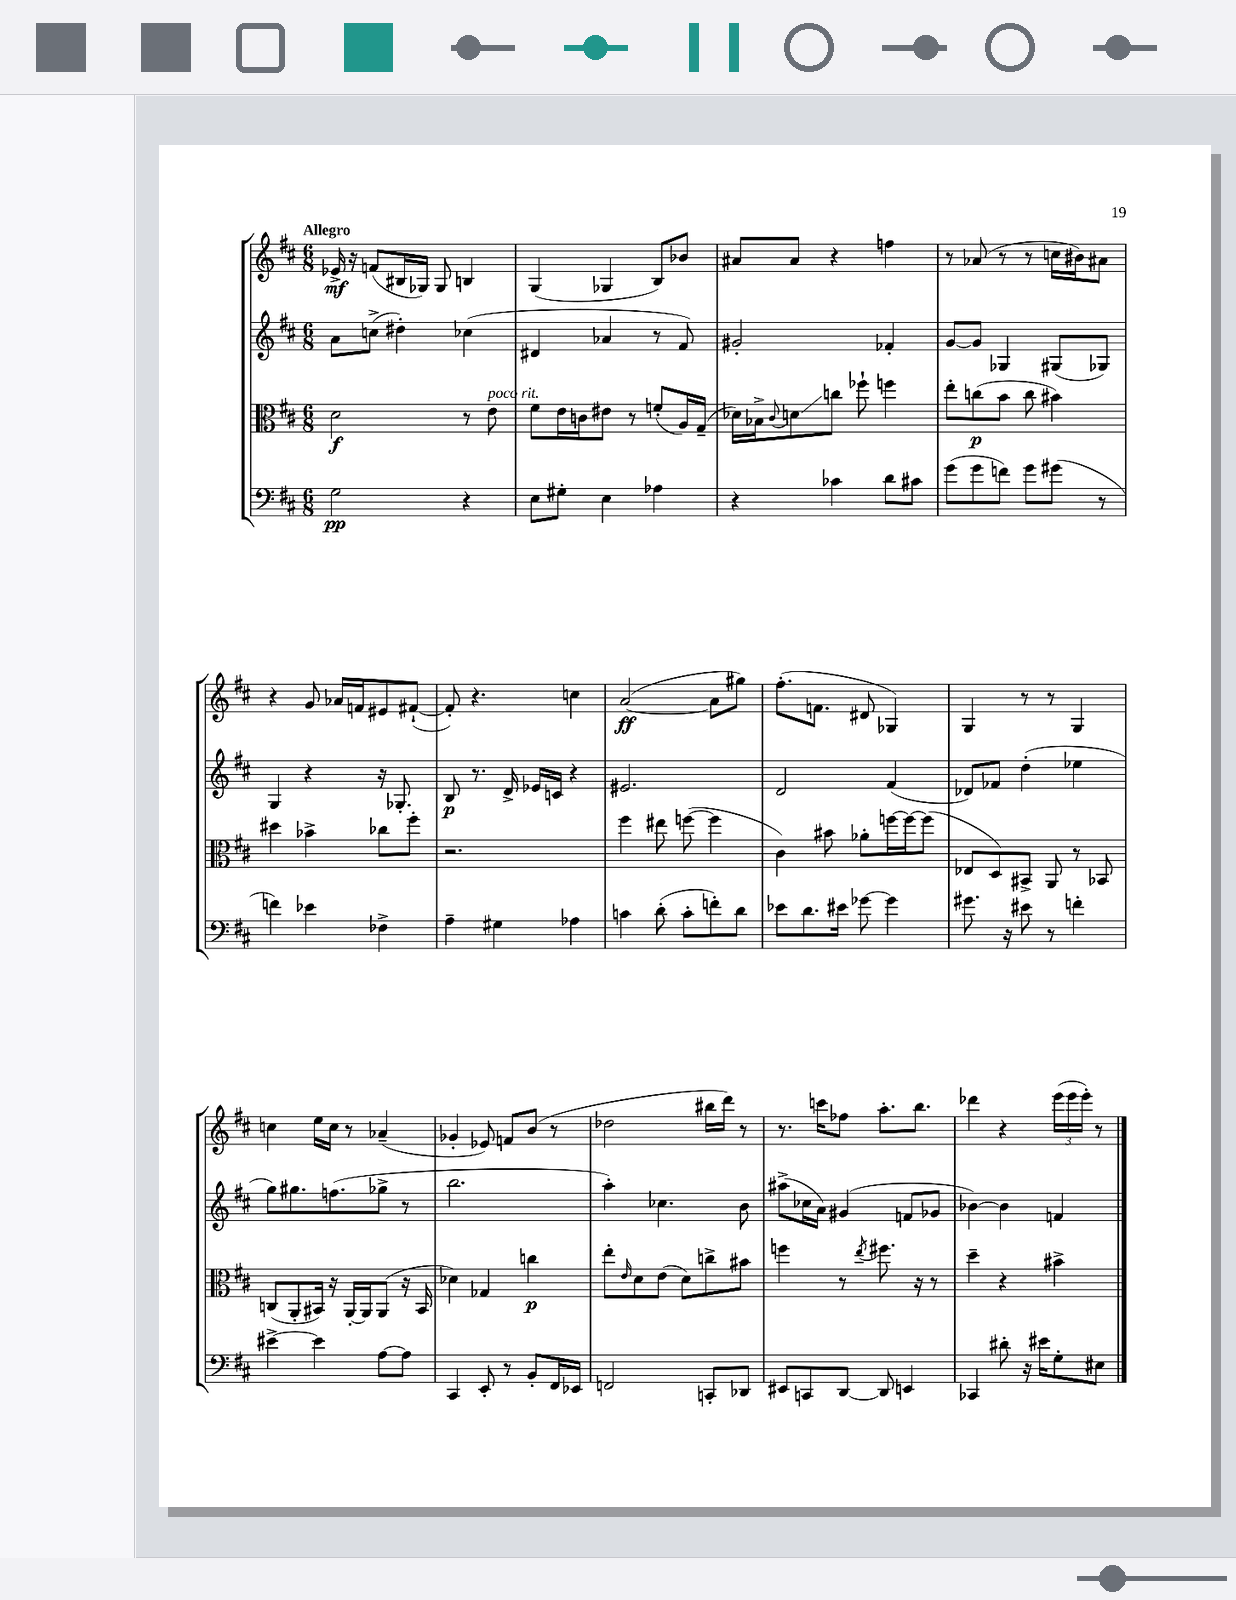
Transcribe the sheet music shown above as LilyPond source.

<<
\new StaffGroup <<
\new Staff = "s0" {
    \clef treble \key d \major \numericTimeSignature \time 6/8 \tempo "Allegro"
    ees'16->\mf r16 f'8( bis16 ges16) ges8 b4 |
    g4( ges4 b8) bes'8 |
    ais'8 ais'8 r4 f''4 |
    r8 aes'8( r8 r8 c''16 bis'16) ais'8 |
    r4 g'8 aes'16 f'16 eis'8 fis'8~-!( |
    fis'8-.) r4. c''4 |
    a'2~\ff( a'8 gis''8) |
    fis''8.-.( f'8. dis'8 ges4) |
    g4 r8 r8 g4 |
    c''4 e''16 c''16 r8 aes'4--( |
    ges'4-. ees'8) f'8 b'8( r8 |
    des''2 bis''16 d'''16) r8 |
    r8. c'''16 fes''8 a''8.-. b''8. |
    des'''4 r4 \tuplet 3/2 { e'''16( e'''16 e'''16-.) } r8 \bar "|." |
}
\new Staff = "s1" {
    \clef treble \key d \major \numericTimeSignature \time 6/8
    a'8 c''8->( dis''4-.) ces''4( |
    dis'4 aes'4 r8 fis'8) |
    gis'2-. fes'4-. |
    g'8~ g'8 ges4 gis8( ges8) |
    g4 r4 r16 ges8.-. |
    b8\p r8. d'16-> ees'16 c'16 r4 |
    eis'2. |
    d'2 fis'4( |
    des'8) fes'8 d''4-.( ees''4 |
    g''8) gis''8. f''8.( ges''8-> r8 |
    b''2. |
    a''4-.) ces''4. b'8 |
    ais''8->( ces''16 a'16) gis'4( f'8 ges'8 |
    bes'4~) bes'4 f'4 \bar "|." |
}
\new Staff = "s2" {
    \clef alto \key d \major \numericTimeSignature \time 6/8
    d'2\f r8 e'8^\markup { \italic "poco rit." } |
    fis'8 e'16 c'16 eis'8 r8 f'8-.( a16) g16--( |
    des'16) bes16-> \appoggiatura { cis'8 } d'8\glissando c''8 fes''8-! f''4 |
    e''8-. c''8\p( b'8 c''8 bis'4) |
    dis''4 bes'4-> ces''8 fis''8-. |
    r2. |
    fis''4 eis''8 f''8~( f''4 |
    cis'4) bis'8 aes'8-. f''16~ f''16~ f''8( |
    ees8 d8) bis,8-> a,8 r8 bes,8 |
    c8( a,8-. bis,16) r16 a,16~-. a,16 a,8( r16 bis,16 |
    des'4) ges4 c''4\p |
    e''8-. \grace { e'16 } d'8 e'8( d'8) c''8-> bis'8 |
    f''4 r8 \acciaccatura { e''8 } fis''8. r16 r8 |
    d''4-- r4 bis'4-> \bar "|." |
}
\new Staff = "s3" {
    \clef bass \key d \major \numericTimeSignature \time 6/8
    g2\pp r4 |
    e8 gis8-. e4 aes4 |
    r4 ces'4 d'8 cis'8 |
    g'8( g'8 f'8) g'8 gis'8( r8 |
    f'4) ees'4 fes4-> |
    a4-- gis4 aes4 |
    c'4 d'8-.( c'8-. f'8-.) d'8 |
    ees'8 d'8. eis'16 ges'8~ ges'4 |
    gis'8. r16 eis'8 r8 f'4-. |
    eis'4~-> eis'4 a8~ a8 |
    cis,4 e,8-. r8 b,8-. fis,16 ees,16 |
    f,2 c,8-. des,8 |
    eis,8 c,8 d,8~ d,8 e,4 |
    ces,4 dis'8-. r16 eis'16 g8-. eis8 \bar "|." |
}
>>
>>
\layout { \context { \Score \remove "Bar_number_engraver" } }
